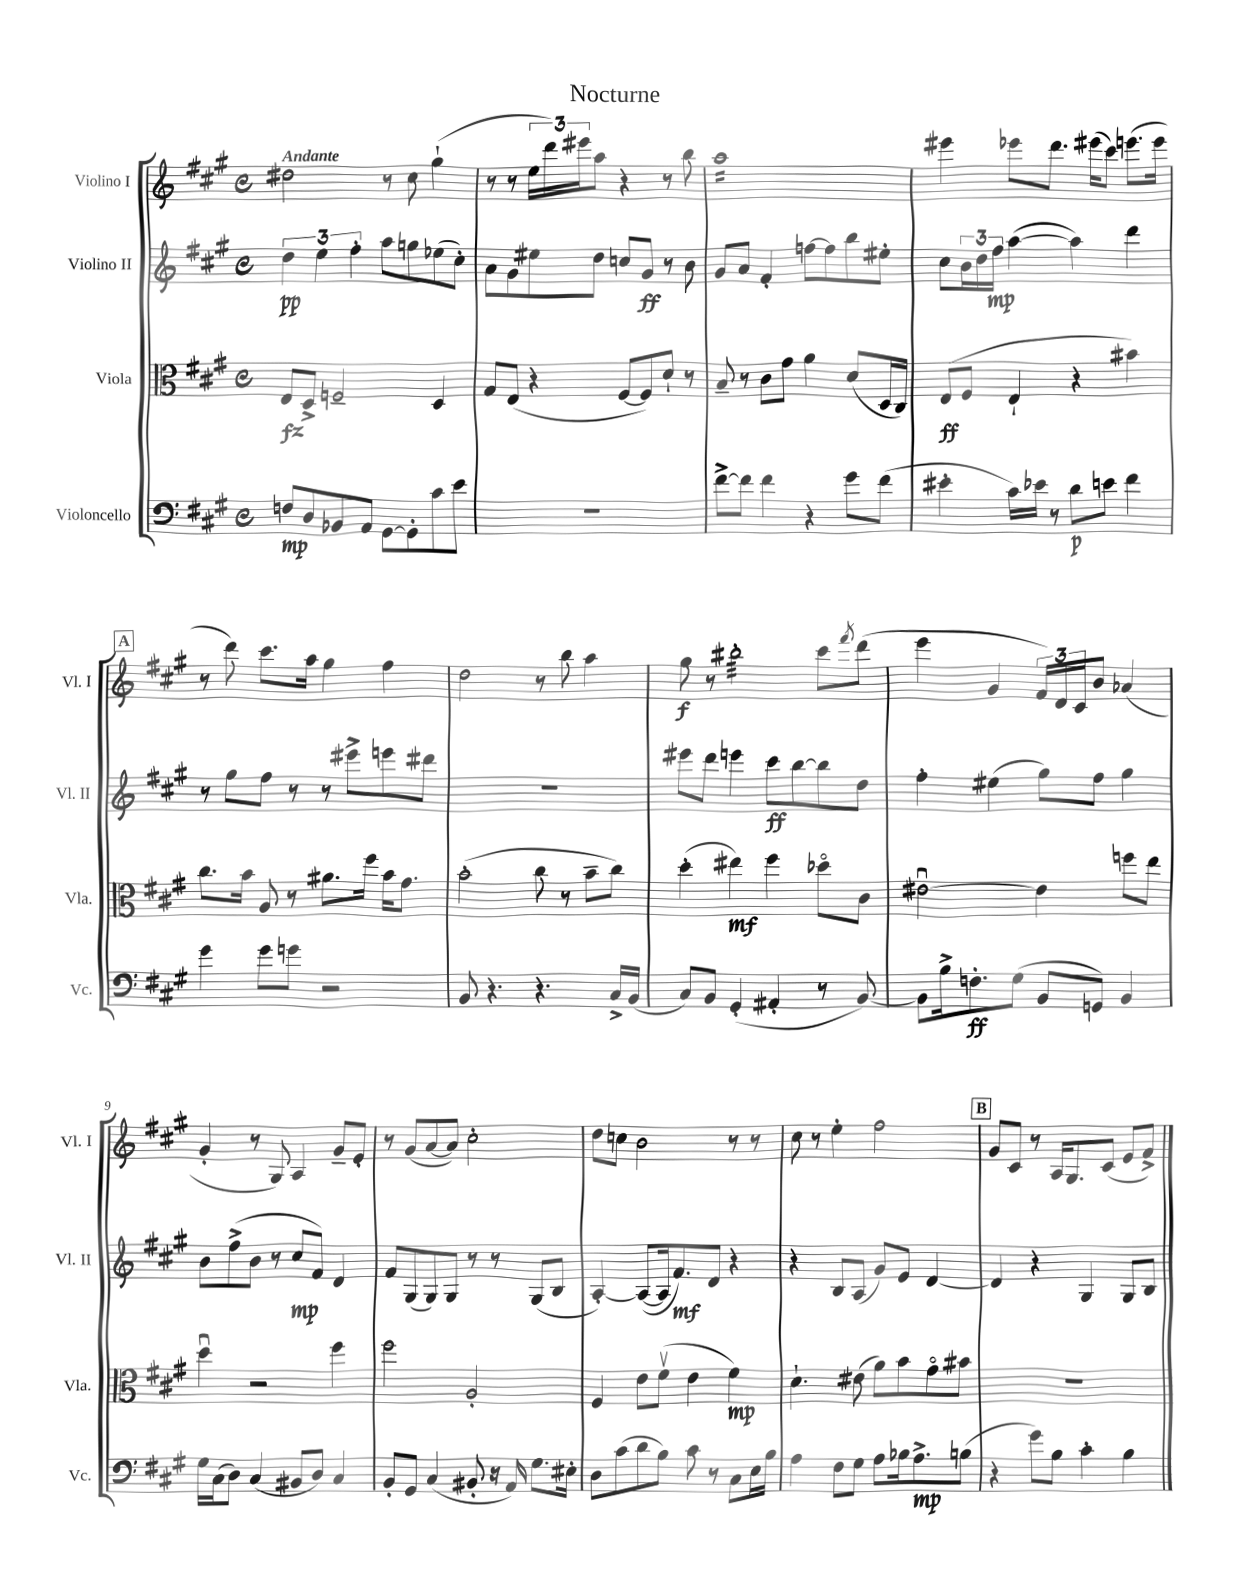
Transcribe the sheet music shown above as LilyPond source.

\header { title = "Nocturne" }
<<
\new StaffGroup <<
\new Staff = "s0" \with { instrumentName = "Violino I" shortInstrumentName = "Vl. I" } {
    \clef treble \key a \major \defaultTimeSignature \time 4/4 \tempo "Andante"
    dis''2 r8 cis''8 gis''4-!( |
    r8 r8 \tuplet 3/2 { e''16 d'''16) eis'''16 } a''8 r4 r8 b''8 |
    a''1:16 |
    eis'''4 ees'''8 d'''8. eis'''16( cis'''8) e'''8.( e'''16 |
    \mark \markup { \box "A" } r8 d'''8) cis'''8. a''16 gis''4 fis''4 |
    d''2 r8 b''8 a''4 |
    gis''8\f r8 bis''2:32-. cis'''8 \acciaccatura { fis'''8 } d'''8( |
    e'''4 gis'4 \tuplet 3/2 { fis'16) d'16 cis'16 } b'8 aes'4( |
    gis'4-. r8 gis8) a4 gis'8-- e'8-. |
    r8 gis'8( a'8~ a'8) cis''2-. |
    d''8 c''8 b'2 r8 r8 |
    cis''8 r8 e''4-. fis''2 |
    \mark \markup { \box "B" } gis'8 cis'8 r8 a16 gis8. cis'8( e'8 fis'8->) \bar "|." |
}
\new Staff = "s1" \with { instrumentName = "Violino II" shortInstrumentName = "Vl. II" } {
    \clef treble \key a \major \defaultTimeSignature \time 4/4
    \tuplet 3/2 { d''4\pp e''4 fis''4-. } a''8 g''8 ees''8( cis''8-.) |
    a'8 gis'8 eis''8 d''8 c''8 gis'8\ff r8 b'8 |
    gis'8 a'8 fis'4-. f''8~ f''8 b''8 eis''8-. |
    cis''8 \tuplet 3/2 { b'16 d''16 fis''16\mp } a''4~( a''4) d'''4 |
    \mark \markup { \box "A" } r8 gis''8 fis''8 r8 r8 eis'''8-> e'''8 dis'''8 |
    r1 |
    eis'''8 d'''8 e'''4 cis'''8\ff b''8~ b''8 d''8 |
    fis''4-. eis''4( gis''8) fis''8 gis''4 |
    b'8 fis''8->( b'8 r8 cis''8\mp fis'8) d'4 |
    fis'8 gis8( gis8) gis8 r8 r8 gis8( b8 |
    a4~-.) a8~( a16 fis'8.\mf) d'8 r4 |
    r4 b8 a8( gis'8) e'8 d'4~ |
    \mark \markup { \box "B" } d'4 r4 gis4 gis8 b8 \bar "|." |
}
\new Staff = "s2" \with { instrumentName = "Viola" shortInstrumentName = "Vla." } {
    \clef alto \key a \major \defaultTimeSignature \time 4/4
    e8\fz d8-> f2-- d4 |
    gis8 e8( r4 fis8~ fis8) d'8-! r8 |
    b8-- r8 cis'8 gis'8 a'4 d'8( d16 cis16) |
    e8\ff( fis8 e4-! r4 bis'4) |
    \mark \markup { \box "A" } cis''8. b'16 a8 r8 ais'8. fis''16 b'16 gis'8. |
    b'2-.( cis''8 r8 b'8-- cis''8) |
    d''4-.( eis''4\mf) fis''4 des''8\flageolet cis'8 |
    eis'2~\downbow eis'4 f''8 e''8 |
    d''4\downbow r2 fis''4 |
    fis''2 a2-. |
    fis4 e'8 fis'8\upbow( e'4 fis'4\mp) |
    d'4.-! eis'8( a'8) b'8 gis'8\flageolet bis'8 |
    \mark \markup { \box "B" } R1 \bar "|." |
}
\new Staff = "s3" \with { instrumentName = "Violoncello" shortInstrumentName = "Vc." } {
    \clef bass \key a \major \defaultTimeSignature \time 4/4
    f8\mp d8 bes,8 a,8 gis,8~ gis,8-. cis'8 e'8 |
    r1 |
    fis'8~-> fis'8 fis'4 r4 gis'8 fis'8( |
    eis'4-. cis'16) ees'16 r8 d'8\p e'8 fis'4 |
    \mark \markup { \box "A" } gis'4 gis'8 g'8 r2 |
    b,8 r4. r4. cis16-> b,16( |
    cis8) b,8 gis,4-.( ais,4-. r8 b,8~) |
    b,8 b16-> f8.-.\ff gis8( b,8 g,8) b,4 |
    gis16 cis16( d8) cis4( bis,8 d8) cis4 |
    b,8-. gis,8 cis4( bis,8-. r16 a,16) gis8. eis16-. |
    d8 cis'8( d'8 b8) cis'8 r8 cis8 e16 b16 |
    a4 fis8 gis8 a8 bes16 a8.->\mp b8( |
    \mark \markup { \box "B" } r4 gis'8) b8 cis'4-. b4 \bar "|." |
}
>>
>>
